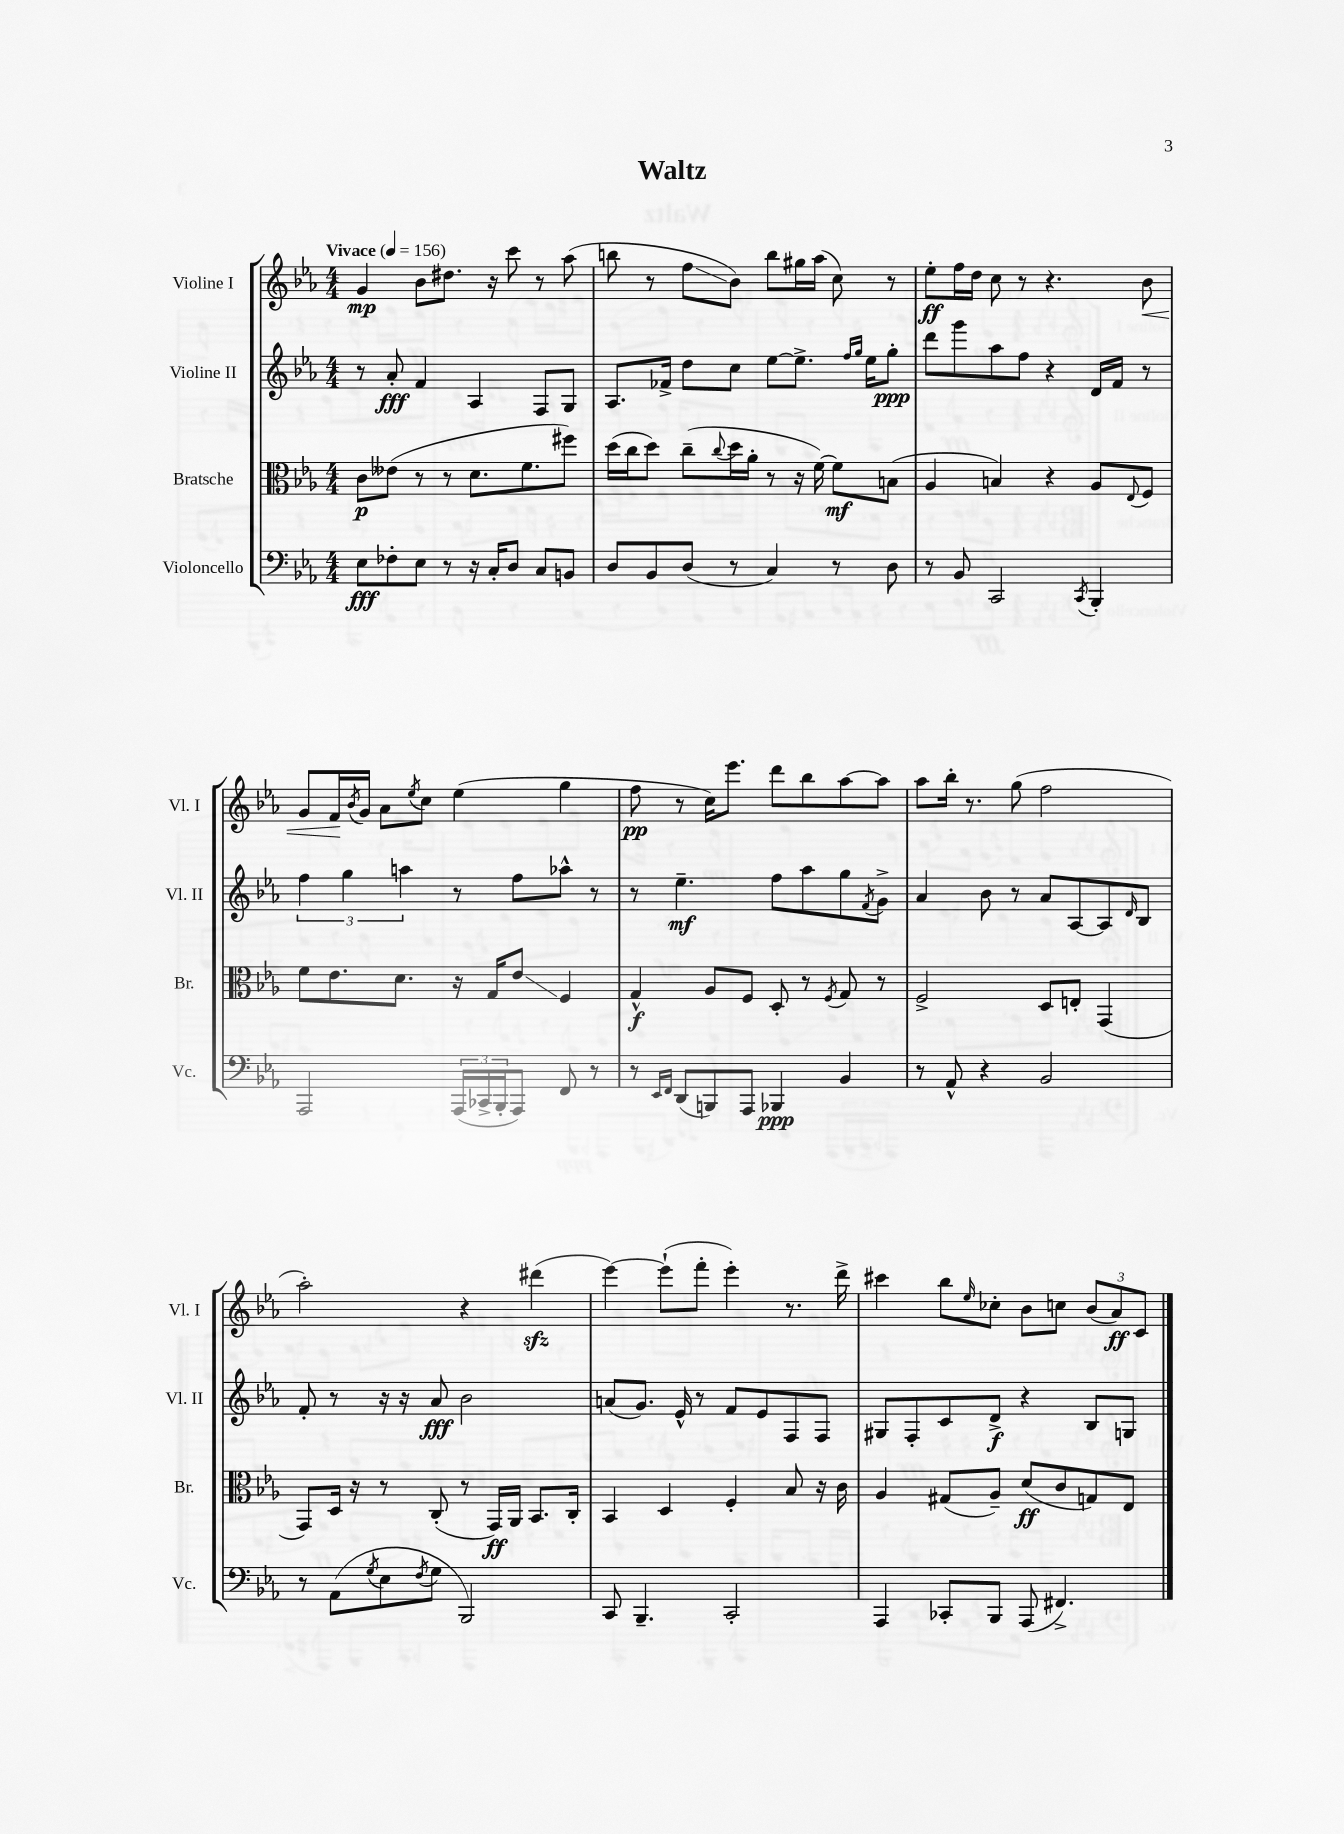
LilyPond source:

\header { title = "Waltz" }
<<
\new StaffGroup <<
\new Staff = "s0" \with { instrumentName = "Violine I" shortInstrumentName = "Vl. I" } {
    \clef treble \key ees \major \numericTimeSignature \time 4/4 \tempo "Vivace" 4 = 156
    g'4\mp bes'8 dis''8. r16 c'''8 r8 aes''8( |
    b''8 r8 f''8\glissando bes'8) b''8 gis''16 aes''16( c''8) r8 |
    ees''8-.\ff f''16 d''16 c''8 r8 r4. bes'8\< |
    g'8 f'16\! \acciaccatura { bes'8 } g'16 aes'8 \acciaccatura { ees''8 } c''8 ees''4( g''4 |
    f''8\pp r8 c''16) ees'''8. d'''8 bes''8 aes''8~ aes''8 |
    aes''8 bes''16-. r8. g''8( f''2 |
    aes''2-.) r4 dis'''4\sfz( |
    ees'''4~) ees'''8-!( f'''8-. ees'''4-.) r8. d'''16-> |
    cis'''4 bes''8 \grace { ees''16 } ces''8-. bes'8 c''8 \tuplet 3/2 { bes'8( aes'8\ff) c'8 } \bar "|." |
}
\new Staff = "s1" \with { instrumentName = "Violine II" shortInstrumentName = "Vl. II" } {
    \clef treble \key ees \major \numericTimeSignature \time 4/4
    r8 aes'8-.\fff f'4 aes4 f8 g8 |
    aes8. fes'16-> d''8 c''8 ees''8~ ees''8.-> \grace { f''16 g''16 } ees''16 g''8-.\ppp |
    d'''8 g'''8 aes''8 f''8 r4 d'16 f'16 r8 |
    \tuplet 3/2 { f''4 g''4 a''4 } r8 f''8 aes''8-^ r8 |
    r8 ees''4.--\mf f''8 aes''8 g''8 \acciaccatura { f'8 } g'8-> |
    aes'4 bes'8 r8 aes'8 aes8~ aes8 \grace { d'16 } bes8 |
    f'8-. r8 r16 r16 aes'8\fff bes'2 |
    a'8( g'8.) ees'16-^ r8 f'8 ees'8 f8 f8 |
    gis8 f8-. c'8 d'8->\f r4 bes8 g8 \bar "|." |
}
\new Staff = "s2" \with { instrumentName = "Bratsche" shortInstrumentName = "Br." } {
    \clef alto \key ees \major \numericTimeSignature \time 4/4
    c'8\p eeses'8( r8 r8 d'8. f'8. fis''8) |
    d''16( c''16 d''8) c''8--( \appoggiatura { c''8 } d''16 aes'16-. r8 r16 f'16~) f'8\mf b8( |
    aes4 b4) r4 aes8 \appoggiatura { ees8 } f8 |
    f'8 ees'8. d'8. r16 g16 ees'8\glissando f4 |
    g4-^\f aes8 f8 d8-. r8 \acciaccatura { f8 } g8 r8 |
    f2-> d8 e8-. g,4( |
    g,8) d16 r16 r8 c8-.( r8 g,16\ff) aes,16 bes,8. c16-. |
    bes,4 d4 f4-. bes8 r16 c'16 |
    aes4 gis8( aes8--) d'8\ff( c'8 g8) ees8 \bar "|." |
}
\new Staff = "s3" \with { instrumentName = "Violoncello" shortInstrumentName = "Vc." } {
    \clef bass \key ees \major \numericTimeSignature \time 4/4
    ees8\fff fes8-. ees8 r8 r16 c16-. d8 c8 b,8 |
    d8 bes,8 d8( r8 c4) r8 d8 |
    r8 bes,8 c,2 \acciaccatura { c,8 } bes,,4-. |
    aes,,2 \tuplet 3/2 { aes,,16( ces,16-> bes,,16-. } aes,,8) f,8 r8 |
    r8 \grace { ees,16 f,16 } d,8( b,,8) aes,,8 bes,,4\ppp bes,4 |
    r8 aes,8-^ r4 bes,2 |
    r8 aes,8( \acciaccatura { g8 } ees8 \acciaccatura { f8 } g8 bes,,2) |
    c,8 bes,,4.-- c,2-. |
    aes,,4 ces,8-. bes,,8 aes,,8( fis,4.->) \bar "|." |
}
>>
>>
\layout { \context { \Score \remove "Bar_number_engraver" } }
